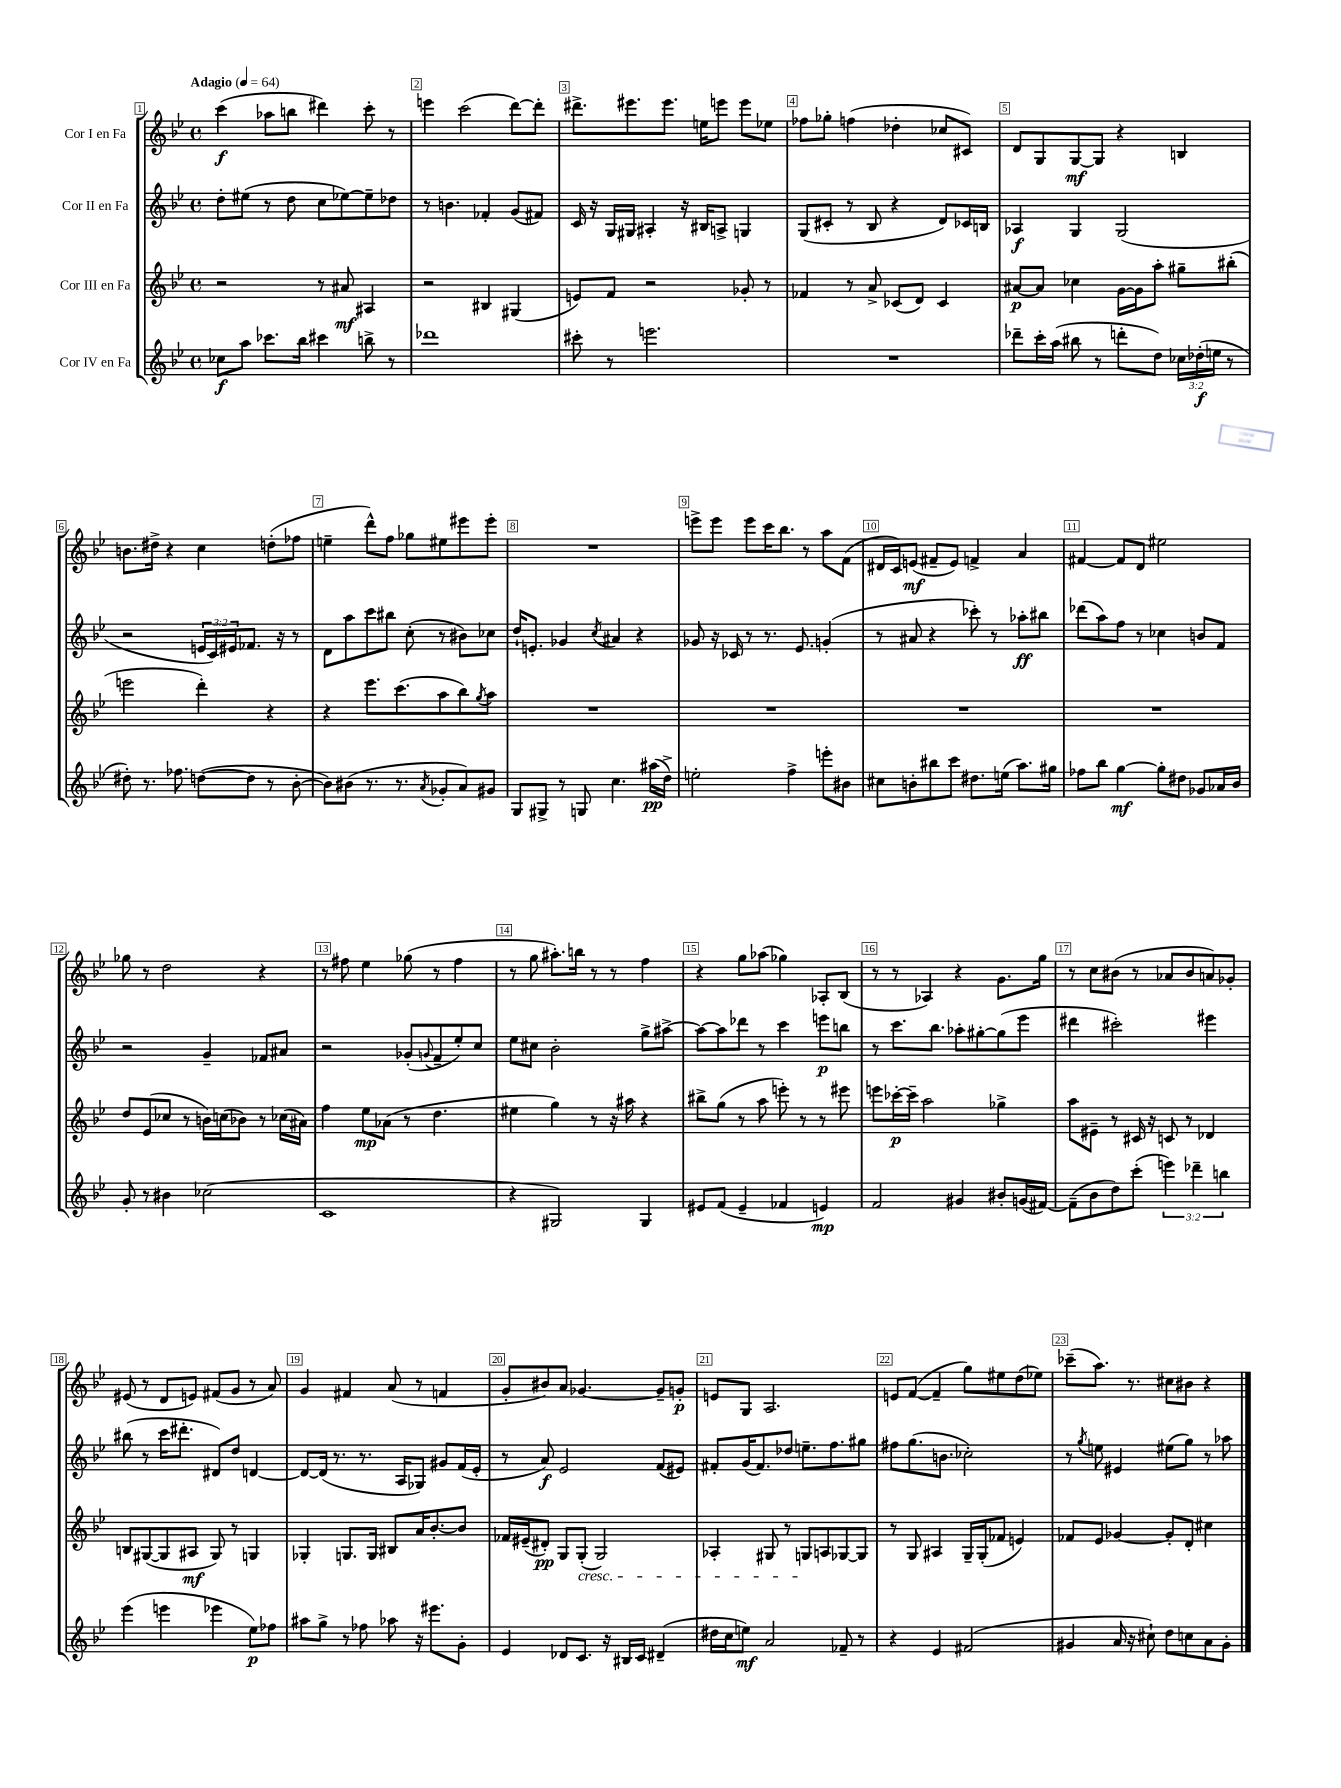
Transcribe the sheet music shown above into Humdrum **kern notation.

**kern	**kern	**kern	**kern
*staff4	*staff3	*staff2	*staff1
*clefG2	*clefG2	*clefG2	*clefG2
*k[b-e-]	*k[b-e-]	*k[b-e-]	*k[b-e-]
*M4/4	*M4/4	*M4/4	*M4/4
*met(c)	*met(c)	*met(c)	*met(c)
*MM64	*MM64	*MM64	*MM64
8cc-	2r	8dd'	(4ccc
8aa	.	(8ee#	.
8.ccc-	.	8r	8aa-
.	.	8dd	8bb
16bb-	.	.	.
4ccc#	8r	8cc	4ddd#)
.	8a#	[8ee-)	.
8bb^	4A#	8ee-~]	8ccc'
8r	.	8dd-	8r
=	=	=	=
1ddd-	2r	8r	4eee
.	.	4.b	.
.	.	.	(2ccc
.	4B#	4f-'	.
.	(4G#	(8g	[8ddd)
.	.	8f#)	8ddd']
=	=	=	=
8ccc#'	8e)	16c	8.ddd#^
.	.	16r	.
8r	8f	16G	.
.	.	16G#	8.eee#
2.eee	2r	4A#'	.
.	.	.	8.eee#
.	.	16r	.
.	.	16B#	16ee
.	.	8A^	8eee
.	8g-'	4G	8eee
.	8r	.	8ee-
=	=	=	=
1r	4f-	(8G	8ff-
.	.	8c#'	8gg-'
.	8r	8r	(4ff
.	8a^	8B-	.
.	(8c-	4r	4dd-'
.	8d)	.	.
.	4c-	8d)	8cc-
.	.	16c-	8c#)
.	.	16B	.
=	=	=	=
8ddd-~	[8a#	4A-	8d
16ccc'	8a#]	.	8G
(16aa	.	.	.
8bb#	4cc-	4G	[8G
8r	.	.	8G]
8ddd'	[16g	(2G	4r
.	16g]	.	.
8dd)	8aa'	.	.
24cc-	8gg#~	.	4B
(24dd-'	.	.	.
24ee	.	.	.
8r	(8bb#'	.	.
=	=	=	=
8dd#')	2eee	2r	8.b
8.r	.	.	.
.	.	.	16dd#^
.	.	.	4r
8.ff-	.	.	.
([8dd	4ddd')	24e	4cc
.	.	24c)	.
.	.	24e#	.
8dd]	.	8.f-	.
8r	4r	.	(8dd'
.	.	16r	.
[8b-'	.	8r	8ff-
=	=	=	=
8b-])	4r	8d	4ee~
(8b#	.	8aa	.
8.r	8.eee-	8ccc	8ddd^^)
.	.	8bb#	8ff
8.r	(8.ccc	.	.
.	.	(8cc'	8gg-
8qa	.	.	.
8g-'	8aa	8r	8ee#
8a)	8bb-)	8b#)	8eee#
.	8qgg	.	.
8g#	8aa	8cc-	8eee#'
=	=	=	=
8G	1r	16dd`	1r
.	.	8.e'	.
8G#^	.	.	.
8r	.	4g-	.
8G	.	.	.
.	.	8qcc	.
4.cc	.	4a#	.
.	.	4r	.
(16aa#	.	.	.
16dd^)	.	.	.
=	=	=	=
2ee'	1r	8g-	8eee^
.	.	16r	8eee
.	.	16c-	.
.	.	8r	8eee
.	.	8.r	16ccc
.	.	.	8.bb-
4ff^	.	.	.
.	.	8.e-	.
.	.	.	8r
8eee'	.	(4g'	8aa
8b#	.	.	(8f
=	=	=	=
8cc#	1r	8r	16d#
.	.	.	16c)
8b'	.	8a#	(8e
8bb#	.	4r	8f#~
8ccc	.	.	8e)
8.dd#	.	8ccc-')	4f^
.	.	8r	.
(16ee	.	.	.
8.aa)	.	8aa-'	4a
.	.	8bb#	.
16gg#	.	.	.
=	=	=	=
8ff-	1r	(8ddd-	[4f#
8bb-	.	8aa)	.
[4gg	.	8ff	8f#]
.	.	8r	8d
8gg']	.	4cc-	2ee#
8dd#	.	.	.
8g-	.	8b	.
16a-	.	8f	.
16b-	.	.	.
=	=	=	=
8g'	8dd	2r	8gg-
8r	(8e-	.	8r
4b#	8cc-	.	2dd
.	8r	.	.
(2cc-	16b)	4g~	.
.	(16cc	.	.
.	8b-)	.	.
.	8r	8f-	4r
.	(16cc-	8a#	.
.	16a#)	.	.
=	=	=	=
1c	4ff	2r	8r
.	.	.	8ff#
.	8ee-	.	4ee-
.	(8a-	.	.
.	8r	(8g-'	(8gg-
.	.	8qqg	.
.	4.dd	8f~	8r
.	.	8ee-')	4ff#
.	.	8cc	.
=	=	=	=
4r	4ee#	8ee-	8r
.	.	8cc#	8gg
2G#)	4gg)	2b-'	8.aa#')
.	.	.	16bb
.	8r	.	8r
.	16r	.	8r
.	16aa#	.	.
4G#	4r	8gg^	4ff
.	.	[8aa#^	.
=	=	=	=
8e#	8bb#^	8aa#_	4r
(8f	(8gg	8aa#]	.
4e#~	8r	8ddd-	8gg
.	8aa	8r	(8aa-
4f-	8eee')	4ccc	4gg-)
.	8r	.	.
4e)	8r	8eee	8A-'
.	8eee#	8bb	(8B-
=	=	=	=
2f	8eee	8r	8r
.	[16ccc-'	8.ccc	8r
.	16ccc-~]	.	.
.	2aa	.	4A-)
.	.	8.bb-	.
4g#	.	8aa-'	4r
.	.	[8gg#'	.
8b#'	4gg-^	(8gg#]	8.g
(16g	.	8eee-	.
[16f#)	.	.	16gg
=	=	=	=
(8f#~]	8aa	4ddd#	8r
8b-	8e#~	.	8cc
8dd)	8r	2ccc#')	(8b#
(8ccc'	16c#	.	8r
.	16r	.	.
6eee)	8c	.	8a-
.	8r	.	8b#
6ddd-~	.	.	.
.	4d-	4eee#	8a)
6bb	.	.	.
.	.	.	8g-'
=	=	=	=
(4eee-	8B	(8bb#	(8e#
.	([8G#	8r	8r
4eee	8G#]	16ccc	8d
.	.	8.ddd#'	.
.	8A#	.	8e)
4eee-	8G#)	8d#)	(8f#
.	8r	8dd	8g
8ee-)	4G	[4d	8r
8ff-	.	.	8a)
=	=	=	=
8aa#	4G-'	8d_	4g
8gg^	.	(16d]	.
.	.	8.r	.
8r	8.G	.	4f#
8ff-	.	8.r	.
.	16G	.	.
8aa-	8B#	.	(8a
.	.	16A	.
16r	16a	8G-)	8r
8.eee#	[8.b-'	.	.
.	.	8g#	4f
8g'	8b-]	(16f	.
.	.	16e-'	.
=	=	=	=
4e-	16f-	8r	8g'
.	(16e#~	.	.
.	8d#')	8a)	8b#)
8d-	8G	2e-	8a
8.c	(8G'	.	[4.g-
.	2G)	.	.
16r	.	.	.
16B#	.	.	.
16c	.	.	.
(4d#~	.	(8f	8g-~]
.	.	8e#)	8g'
=	=	=	=
16dd#	4A-'	8f#'	8e
16cc	.	.	.
8ee)	.	(16g	8G
.	.	8.f#)	.
2a	8G#	.	2.A
.	8r	8dd-	.
.	8G	8.ee~	.
.	8A	.	.
.	.	8.ff	.
8f-~	[8G-	.	.
8r	8G-]	8gg#	.
=	=	=	=
4r	8r	8ff#	8e
.	8G	(8.gg	([8f
4e-	4A#	.	4f~]
.	.	8.b	.
(2f#	16G~	2cc-')	8gg)
.	(16G'	.	.
.	8f-	.	8ee#
.	4e)	.	(8dd
.	.	.	8ee-)
=	=	=	=
4g#	8f-	8r	(8ccc-~
.	.	8qgg	.
.	8e-	8ee	8.aa)
16a	[4g-	4e#	.
16r	.	.	8.r
8cc#`)	.	.	.
8dd	8g-']	(8ee#	8cc#
8cc	8d'	8gg)	8b#
8a	4cc#	8r	4r
8g#'	.	8aa-	.
==	==	==	==
*-	*-	*-	*-
